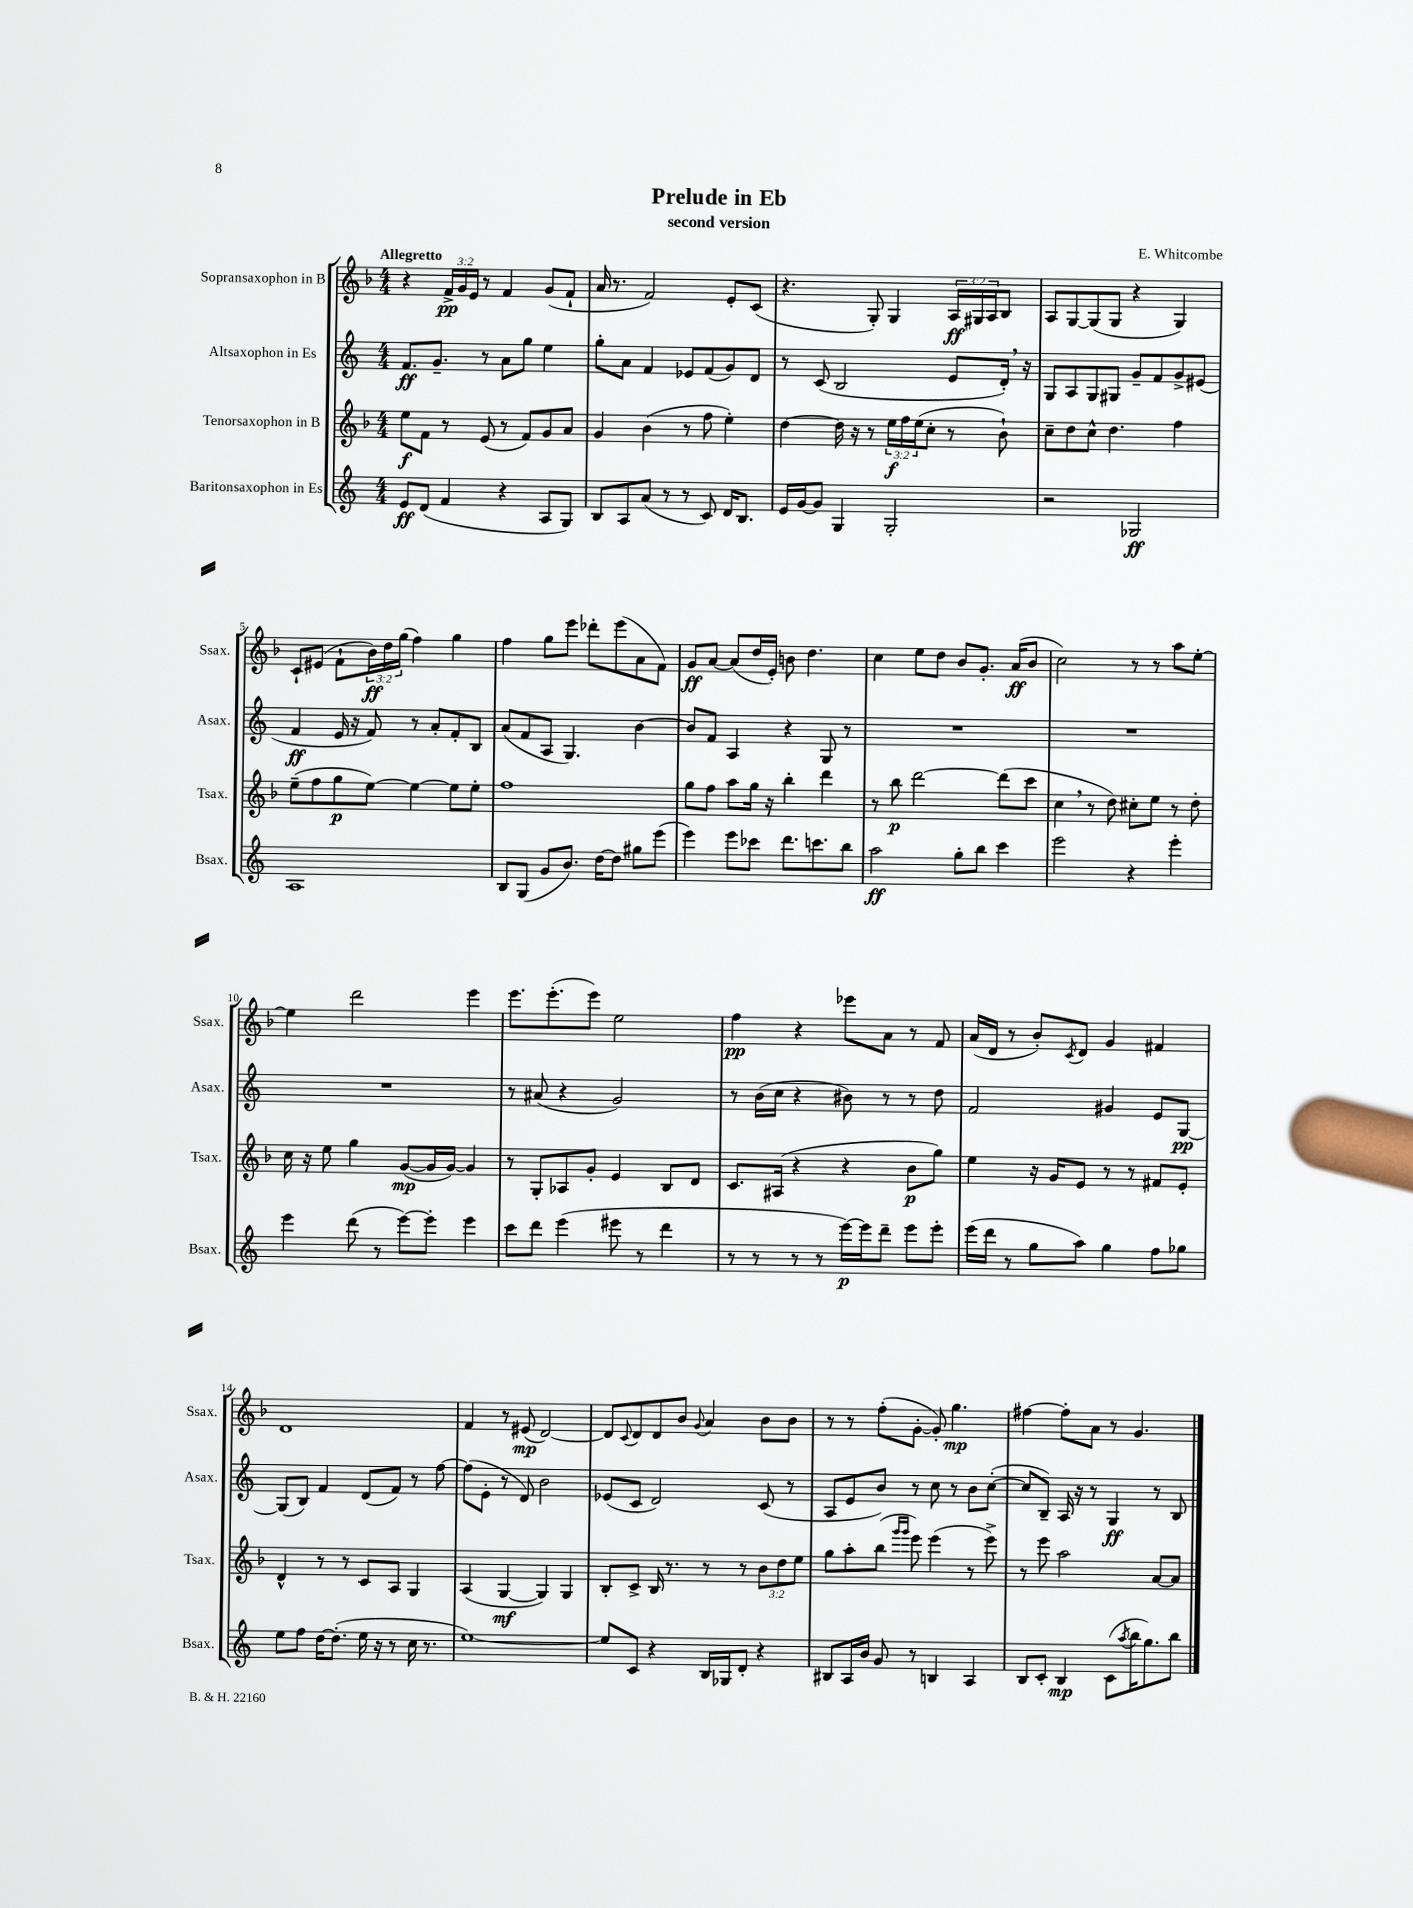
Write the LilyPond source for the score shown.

\header { title = "Prelude in Eb" composer = "E. Whitcombe" subtitle = "second version" }
<<
\new StaffGroup <<
\new Staff = "s0" \with { instrumentName = "Sopransaxophon in B" shortInstrumentName = "Ssax." } {
    \clef treble \key f \major \numericTimeSignature \time 4/4 \override Staff.TupletNumber.text = #tuplet-number::calc-fraction-text \tempo "Allegretto"
    r4 \tuplet 3/2 { f'16->\pp g'16 e'16 } r8 f'4 g'8( f'8-! |
    a'16 r8. f'2) e'8-. c'8( |
    r4. g8-.) g4 \tuplet 3/2 { a16\ff gis16 a16 } bes8 |
    a8 g8~ g8( g8 r4 g4) |
    c'8-! eis'8( f'8-! \tuplet 3/2 { bes'16\ff) d''16 g''16( } f''4) g''4 |
    f''4 g''8 e'''8 des'''8-. e'''8( a'8 f'8) |
    g'8\ff a'8~ a'8( d''16 e'16-.) b'8 d''4. |
    c''4 e''8 d''8 bes'8 g'8.-. a'16\ff( bes'8 |
    c''2) r8 r8 a''8 e''8~-. |
    e''4 d'''2 e'''4 |
    e'''8. e'''8.-.( e'''8) e''2 |
    f''4\pp r4 ees'''8 a'8 r8 f'8 |
    a'16( d'16 r8 bes'8-.) \acciaccatura { c'8 } d'8 g'4 fis'4 |
    d'1 |
    f'4 r8 eis'8\mp( d'2~) |
    d'8 \appoggiatura { c'8 } d'8 d'8 bes'8 \appoggiatura { g'8 } a'4 bes'8 bes'8 |
    r8 r8 f''8-.( g'8~-. g'8-.) g''4.\mp |
    fis''4~ fis''8-. a'8 r8 g'4. \bar "|." |
}
\new Staff = "s1" \with { instrumentName = "Altsaxophon in Es" shortInstrumentName = "Asax." } {
    \clef treble \key c \major \numericTimeSignature \time 4/4
    f'8.\ff g'8.-- r8 a'8 g''8 e''4 |
    g''8-. a'8 f'4 ees'8 f'8( g'8) d'8 |
    r8 c'8( b2 e'8 d'16-.) \breathe r16 |
    g8 a8 g8 gis8 g'8-- f'8 g'8-> eis'8( |
    f'4\ff e'16 r16 f'8) r8 a'8-. f'8-. b8 |
    a'8( f'8 a8 g4.) b'4~ |
    b'8 f'8 a4 r4 g8 r8 |
    R1 |
    R1 |
    R1 |
    r8 ais'8( r4 g'2) |
    r8 b'16( c''16 r4 bis'8) r8 r8 d''8 |
    f'2 gis'4 e'8 g8~\pp |
    g8( b8) f'4 d'8( f'8) r8 f''8~ |
    f''8( e'8-. r8 d'8) b'2 |
    ees'8( c'8 d'2) c'8( r8 |
    a8 e'8 b'8) r8 c''8 r8 b'8 c''8~-.( |
    c''8 b8--) a16 r16 r8 g4\ff r8 b8 \bar "|." |
}
\new Staff = "s2" \with { instrumentName = "Tenorsaxophon in B" shortInstrumentName = "Tsax." } {
    \clef treble \key f \major \numericTimeSignature \time 4/4 \override Staff.TupletNumber.text = #tuplet-number::calc-fraction-text
    e''8\f f'8 r8 e'8( r8 f'8) g'8 a'8 |
    g'4 bes'4( r8 f''8 e''4-.) |
    d''4~ d''16 r16 r8 \tuplet 3/2 { e''16\f f''16 e''16( } c''8-. r8 bes'8-!) |
    c''8-- d''8 c''8-^ d''4. f''4 |
    e''8--( f''8 g''8\p e''8~) e''4~ e''8 e''8-. |
    f''1 |
    g''8 f''8 a''8 g''16 r16 bes''4-. d'''4 |
    r8 bes''8\p d'''2~ d'''8( c'''8 |
    c''4 \breathe r8 d''8) cis''8-. e''8 r8 d''8-. |
    c''16 r16 e''8 g''4 g'8~\mp( g'16 g'16~) g'4 |
    r8 g8-. aes8 g'8-. e'4 bes8 d'8 |
    c'8. ais16( r4 r4 bes'8\p g''8) |
    e''4 r16 g'16 e'8 r8 r8 fis'8 e'8-. |
    d'4-^ r8 r8 c'8 a8 g4 |
    a4( g4~\mf g4) g4 |
    bes8-. c'8-> bes16 r8. r8 r8 \tuplet 3/2 { bes'8 d''8 e''8 } |
    g''8 a''8-. bes''8( \grace { g'''16 g'''16 } e'''8) e'''4( r8 e'''8->) |
    r8 e'''8 a''2 a'8~ a'8 \bar "|." |
}
\new Staff = "s3" \with { instrumentName = "Baritonsaxophon in Es" shortInstrumentName = "Bsax." } {
    \clef treble \key c \major \numericTimeSignature \time 4/4
    e'8\ff d'8( f'4 r4 a8 g8) |
    b8 a8 a'8( r8 r8 c'8) d'16 b8. |
    e'16 g'16~ g'8 g4 g2-. |
    r2 ges2\ff |
    a1 |
    b8 g8( g'8 b'8.) d''16~ d''8 gis''8 e'''8( |
    e'''4) e'''8 ces'''8 d'''8. c'''8. b''8 |
    a''2\ff g''8-. b''8 c'''4 |
    e'''2 r4 e'''4-. |
    e'''4 d'''8( r8 e'''8~) e'''8-. e'''4 |
    c'''8 d'''8 e'''4( eis'''8 r8 d'''4 |
    r8 r8 r8 r8 e'''16~\p) e'''16 d'''8-- e'''8 e'''8-. |
    e'''16( d'''16 r8 g''8 a''8) g''4 f''8 ges''8 |
    e''8 f''8 d''16~ d''8.-.( e''16 r16 r8 c''16 r8. |
    e''1~) |
    e''8 c'8 r4 b16 ges16 d'8-. r4 |
    bis8 a16 b'16 g'8 r8 b4 a4 |
    b8 c'8-. b4\mp c'8( \acciaccatura { a''8 } b''16 g''8.) b''8 \bar "|." |
}
>>
>>
